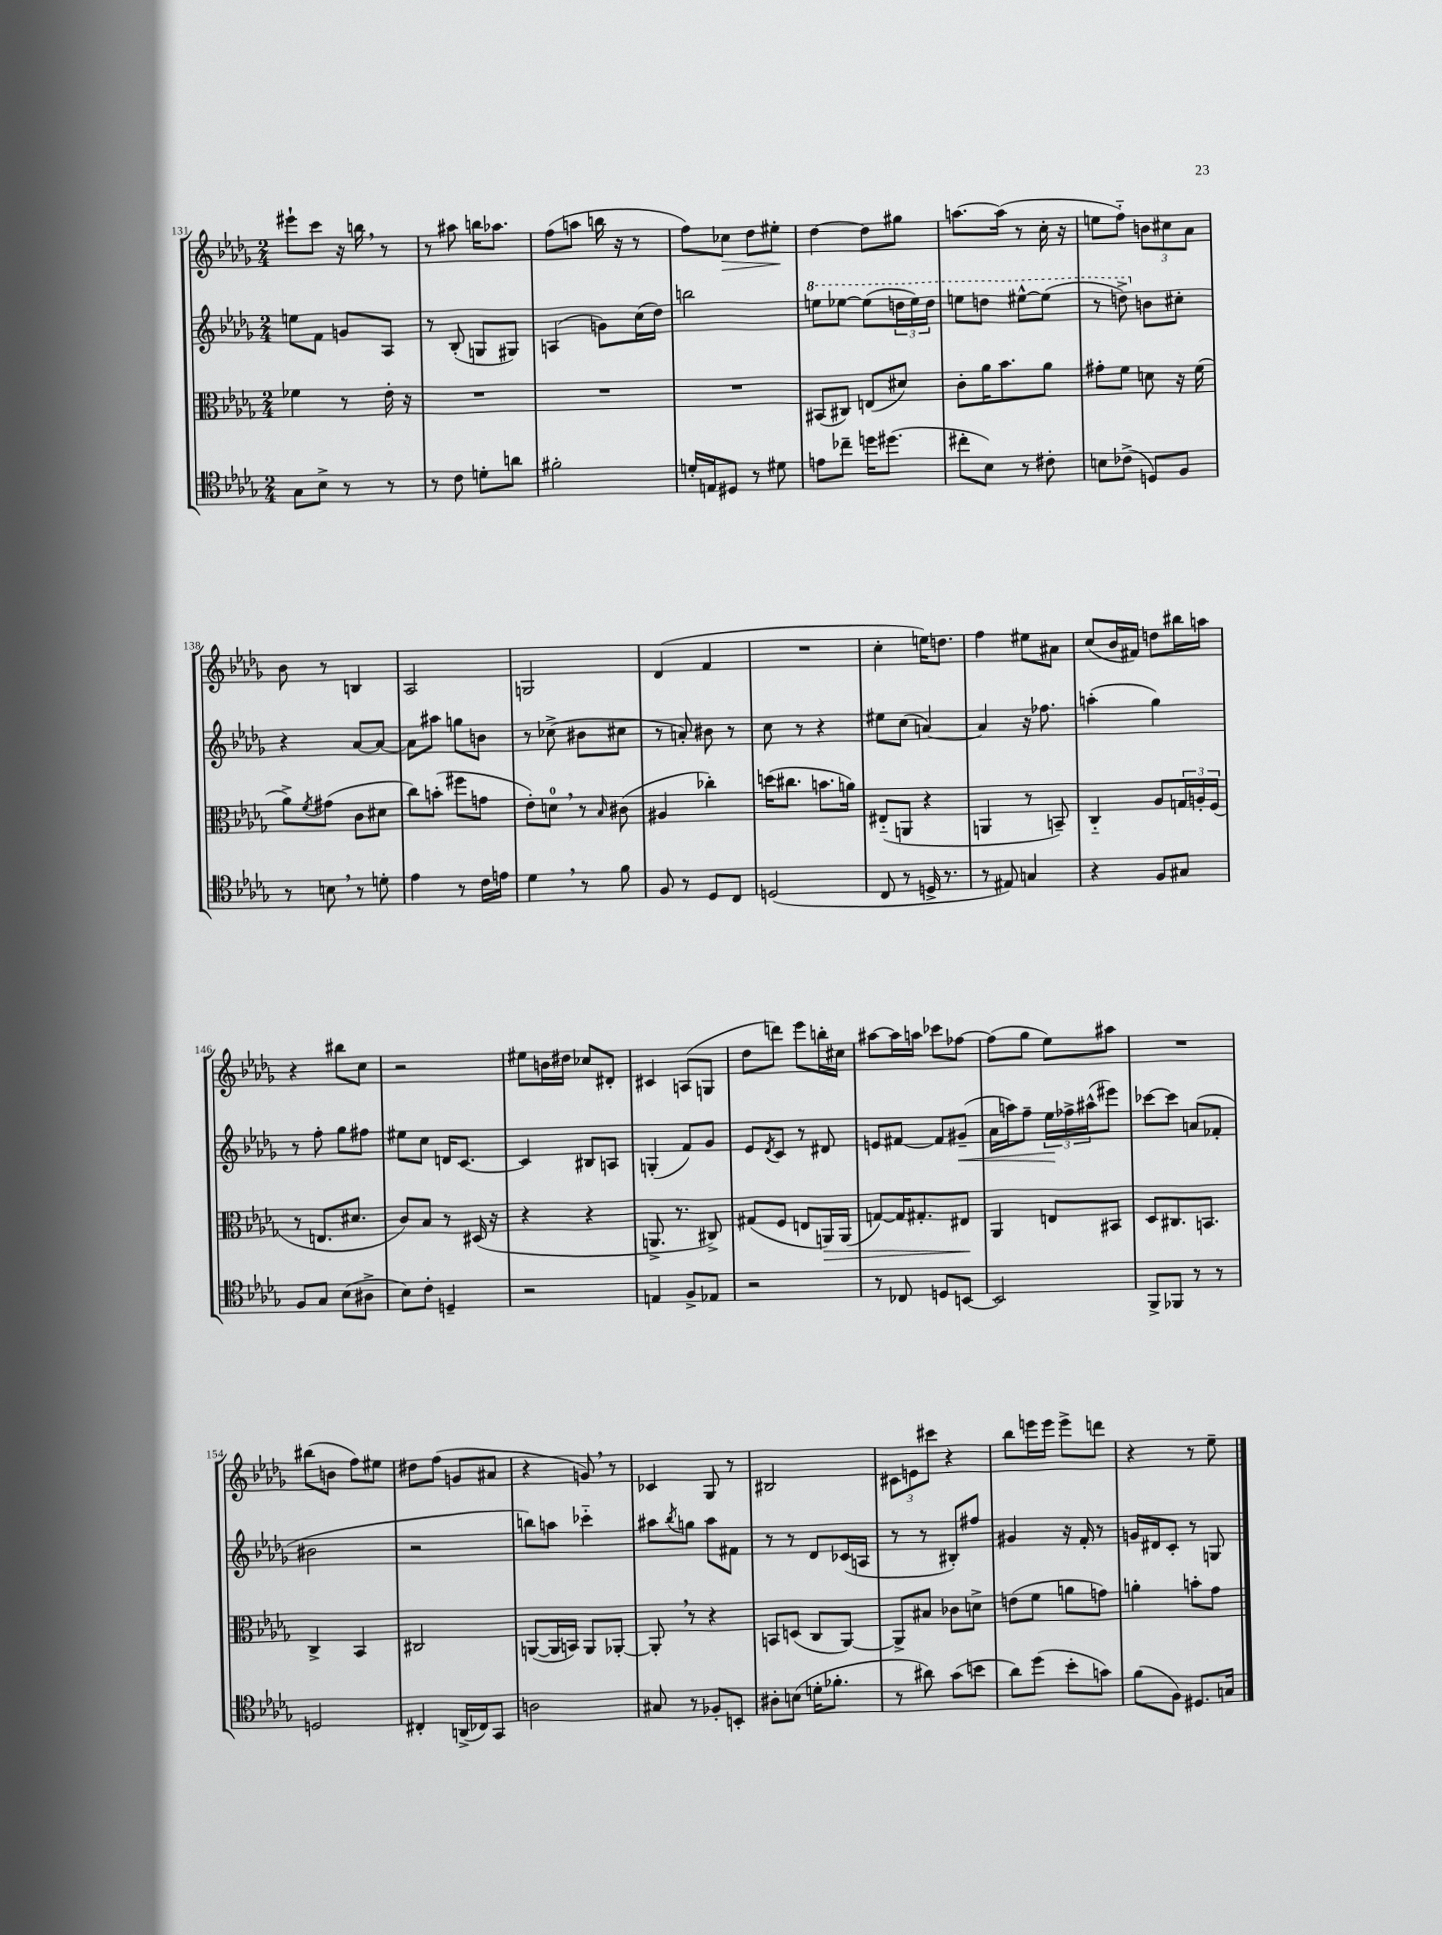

**kern	**kern	**dynam	**kern	**dynam	**kern	**dynam
*part4	*part3	*part3	*part2	*part2	*part1	*part1
*staff4	*staff3	*staff3	*staff2	*staff2	*staff1	*staff1
*clefC4	*clefC3	*	*clefG2	*	*clefG2	*
*k[b-e-a-d-g-]	*k[b-e-a-d-g-]	*	*k[b-e-a-d-g-]	*	*k[b-e-a-d-g-]	*
*M2/4	*M2/4	*	*M2/4	*	*M2/4	*
=131	=131	=131	=131	=131	=131	=131
8G-\L	4f-X\	.	8een\L	.	8eee#X`\L	.
8B-^\J	.	.	8f\J	.	8ccc\J	.
8r	8r	.	8gn/L	.	16r	.
.	.	.	.	.	16bbn,\	.
8r	16e-'\	.	8A-/J	.	8r	.
.	16r	.	.	.	.	.
=132	=132	=132	=132	=132	=132	=132
8r	2r	.	8r	.	8r	.
8c\	.	.	(8B-'/	.	8aa#X\	.
8dn'\L	.	.	8Gn/L	.	16bbn\KL	.
.	.	.	.	.	8.aa-X\J	.
8an\J	.	.	8G#X/J)	.	.	.
=133	=133	=133	=133	=133	=133	=133
2f#X'\	2r	.	(4An/	.	(8ff\L	.
.	.	.	.	.	8aan\J	.
.	.	.	8gn\L)	.	16bbn\	.
.	.	.	.	.	16r	.
.	.	.	(16cc\L	.	8r	.
.	.	.	16dd-\JJ)	.	.	.
=134	=134	=134	=134	=134	=134	=134
16dn'/LL	2r	.	2bbn\	.	8ff\L)	.
16En/J	.	.	.	.	.	.
!	!	!	!	!	!	!LO:HP:b
8D#X/J	.	.	.	.	8cc-X\J	>
8r	.	.	.	.	8dd-\L	.
8d#X\	.	.	.	.	8ee#X'\J	.
.	.	.	.	.	.	]
=135	=135	=135	=135	=135	=135	=135
*	*	*	*8va	*	*	*
8en\L	(8BB#X/L	.	8eeen\L	.	[4dd-\	.
8cc-X~\J	8C#X/J)	.	[8eee-X\J	.	.	.
16ddn\KL	(8En/L	.	(8eee-\L]	.	8dd-\L]	.
(8.dd#X\J	.	.	.	.	.	.
.	8d#X/J)	.	24dddn\L	.	8gg#X\J	.
.	.	.	24eee-\)	.	.	.
.	.	.	24ddd\JJ	.	.	.
=136	=136	=136	=136	=136	=136	=136
8cc#X'\L	8c'\L	.	8eeen\L	.	[8.aan\L	.
8B-\J)	16a-\K	.	8dddn\J	.	.	.
.	8.b-\	.	.	.	(16aa\Jk]	.
8r	.	.	[8eee#X^^\L	.	8r	.
8c#X'\	8a-\J	.	(8eee#\J]	.	16cc'\	.
.	.	.	.	.	16r	.
=137	=137	=137	=137	=137	=137	=137
8Bn\L	8g#X'\L	.	8r	.	8een\L	.
(8c-X^\J	8f\J	.	8dddn^\)	.	8ff\J)	.
*	*	*	*X8va	*	*	*
8Dn/L)	8dn\	.	8bn\L	.	12bn\L	.
.	.	.	.	.	12cc#X\	.
8F/J	16r	.	8cc#X'\J	.	.	.
.	.	.	.	.	12a-\J	.
.	(16f\	.	.	.	.	.
!!LO:LB:g=z
=138	=138	=138	=138	=138	=138	=138
8r	8a-^\L)	.	4r	.	8b-\	.
.	8qf/	.	.	.	.	.
8Bn,\	(8g#X\J	.	.	.	8r	.
8r	8c\L	.	[8a-/L	.	4Bn/	.
8dn'\	8d#X\J	.	8a-/J_	.	.	.
=139	=139	=139	=139	=139	=139	=139
4e-\	8cc\L)	.	8a-\L]	.	2A-/	.
.	(8bn'\J	.	8aa#X\J	.	.	.
8r	8ff#X\L	.	8ggn\L	.	.	.
16c\LL	8gn\J	.	8bn\J	.	.	.
16en\JJ	.	.	.	.	.	.
=140	=140	=140	=140	=140	=140	=140
4d-,\	8e-'\L)	.	8r	.	2Gn/	.
.	8dn,\J	.	(8cc-X^\	.	.	.
8r	8r	.	8b#X\L	.	.	.
.	16qqB-/	.	.	.	.	.
8f\	(8c#X\	.	8cc#X\J	.	.	.
=141	=141	=141	=141	=141	=141	=141
8F/	4A#X/	.	8r	.	(4d-/	.
8r	.	.	8an'/)	.	.	.
8D-/L	4cc-X'\)	.	8b#X\	.	4f/	.
8C/J	.	.	8r	.	.	.
=142	=142	=142	=142	=142	=142	=142
(2Dn/	(16ddn\KL	.	8cc\	.	2r	.
.	8.cc#X\J	.	.	.	.	.
.	.	.	8r	.	.	.
.	8.bn\L	.	4r	.	.	.
.	16an\Jk)	.	.	.	.	.
=143	=143	=143	=143	=143	=143	=143
8C/	(8E#X/L	.	8ee#X\L	.	4cc'\	.
8r	8AAn/J	.	(8cc\J	.	.	.
16Dn^/	4r	.	[4an/)	.	16een\KL)	.
8.r	.	.	.	.	8.ddn\J	.
=144	=144	=144	=144	=144	=144	=144
8r	4AAn/	.	4a/]	.	4ff\	.
8E#X/)	.	.	.	.	.	.
4Gn/	8r	.	16r	.	8ee#X\L	.
.	.	.	8.ff-X\	.	.	.
.	8BBn~/)	.	.	.	8a#X\J	.
=145	=145	=145	=145	=145	=145	=145
4r	4C/	.	(4aan'\	.	(8cc/L	.
.	.	.	.	.	16b-/L	.
.	.	.	.	.	16f#X/JJ)	.
8F/L	8A-/L	.	4gg-\)	.	8ddn\L	.
8G#X/J	24Gn/L	.	.	.	16bb#X\L	.
.	24An'/	.	.	.	.	.
.	.	.	.	.	16aan\JJ	.
.	(24F/JJ	.	.	.	.	.
!!LO:LB:g=z
=146	=146	=146	=146	=146	=146	=146
8F/L	8r	.	8r	.	4r	.
8G-/J	8.En/L	.	8ff'\	.	.	.
(8B-\L	.	.	8gg-\L	.	8bb#X\L	.
.	8.d#X/J	.	.	.	.	.
8A#X^\J	.	.	8ff#X\J	.	8cc\J	.
=147	=147	=147	=147	=147	=147	=147
8B-\L)	8c/L)	.	8ee#X\L	.	2r	.
8c'\J	8B-/J	.	8cc\J	.	.	.
4Dn~/	8r	.	16dn/KL	.	.	.
.	.	.	[8.c/J	.	.	.
.	(16D#X/	.	.	.	.	.
.	16r	.	.	.	.	.
=148	=148	=148	=148	=148	=148	=148
2r	4r	.	4c/]	.	8ee#X\L	.
.	.	.	.	.	16bn\L	.
.	.	.	.	.	16dd#X\JJ	.
.	4r	.	8B#X/L	.	8cc-X/L	.
.	.	.	8An/J	.	8d#X'/J	.
=149	=149	=149	=149	=149	=149	=149
4En/	8.AAn^/	.	(4Gn'/	.	4c#X/	.
.	8.r	.	.	.	.	.
8F^/L	.	.	8f/L)	.	(8An/L	.
8E-X/J	8C#X^/)	.	8g-/J	.	8Gn/J	.
=150	=150	=150	=150	=150	=150	=150
2r	(8G#X/L	.	8e-/L	.	8dd-\L	.
.	.	.	8qd-/	.	.	.
.	8F/J	.	8c/J	.	8dddn\J)	.
.	8En/L	.	8r	.	8eee-\L	.
!	!	!LO:HP:b	!	!	!	!
.	16AAn/L)	>	8d#X/	.	16bbn'\L	.
.	(16AA/JJ	.	.	.	16cc#X\JJ	.
=151	=151	=151	=151	=151	=151	=151
8r	[8Gn/L)	.	8en/L	.	[8aa#X\L	.
8C-X/	16G/K]	.	[8f#X/J	.	16aa#\L]	.
.	8.G#X'/	.	.	.	16aan\JJ	.
8Dn/L	.	.	8f#/L]	.	8ccc-X\L	.
!	!	!	!	!LO:HP:b	!	!
[8BBn/J	8E#X/J	.	(8g#X~/J	<	[8ff-X\J	.
.	.	]	.	.	.	.
=152	=152	=152	=152	=152	=152	=152
2BB/]	4AA-/	.	16a-\LL	.	(8ff-\L]	.
.	.	.	16aan\J)	.	.	.
.	.	.	8ff~\J	.	8gg-\J	.
.	8En/L	.	24ee-\LL	.	8ee-\L)	.
.	.	.	24ff-X^\	[	.	.
.	.	.	(24aa#X^^\J	.	.	.
.	8BB#X/J	.	8eee#X\J)	.	8aa#X\J	.
=153	=153	=153	=153	=153	=153	=153
8FF^/L	8D-/L	.	[8ccc-X\L	.	2r	.
8FF-X/J	8.C#X/	.	8ccc-\J]	.	.	.
8r	.	.	(8an/L	.	.	.
.	8.BBn/J	.	.	.	.	.
8r	.	.	8f-X'/J	.	.	.
!!LO:LB:g=z
=154	=154	=154	=154	=154	=154	=154
2Dn/	4C^/	.	2b#X\	.	(8bb#X\L	.
.	.	.	.	.	8bn\J	.
.	4BB-/	.	.	.	8ff\L)	.
.	.	.	.	.	8ee#X\J	.
=155	=155	=155	=155	=155	=155	=155
4C#X'/	2C#X/	.	2r	.	8dd#X\L	.
.	.	.	.	.	(8ff\J	.
(16AAn^/LL	.	.	.	.	8gn/L	.
16C-X/J)	.	.	.	.	.	.
8GG-/J	.	.	.	.	8a#X/J	.
=156	=156	=156	=156	=156	=156	=156
2An\	([8AAn/L	.	8bbn\L)	.	4r	.
.	16AA/L]	.	8aan\J	.	.	.
.	16BBn/JJ)	.	.	.	.	.
.	8AA/L	.	4ccc-X\	.	8gn,/)	.
.	[8AA-X'/J	.	.	.	8r	.
=157	=157	=157	=157	=157	=157	=157
8G#X/	8AA-',/]	.	8aa#X\L	.	4c-X/	.
.	.	.	8qbb-/	.	.	.
8r	8r	.	8ggn\J	.	.	.
8F-X'/L	4r	.	8aa#\L	.	8G-/	.
8BBn'/J	.	.	8f#X\J	.	8r	.
=158	=158	=158	=158	=158	=158	=158
8A#X'\L	8BBn/L	.	8r	.	2B#X/	.
(8Bn\J	(8Dn/J	.	8r	.	.	.
16dn'\KL	8C/L	.	8d-/L	.	.	.
8.f-X'\J	.	.	.	.	.	.
.	[8AA-/J)	.	(16c-X/L	.	.	.
.	.	.	16An/JJ	.	.	.
=159	=159	=159	=159	=159	=159	=159
8r	8AA-^/L]	.	8r	.	12c#X\L	.
.	.	.	.	.	12en\	.
8a#X\)	8B#X/J	.	8r	.	.	.
.	.	.	.	.	12ccc#X\J	.
(8g-\L	8c-X\L	.	8B#X'/L)	.	4r	.
8bn\J	8dn^\J	.	8ff#X/J	.	.	.
=160	=160	=160	=160	=160	=160	=160
8a-\L)	(8en\L	.	4g#X/	.	8bb-\L	.
(8dd-\J	8f\J	.	.	.	16eeen\L	.
.	.	.	.	.	16eee\JJ	.
8b-'\L	8an\L	.	16r	.	8eee^\L	.
.	.	.	16f'/	.	.	.
8gn\J)	8gn\J)	.	8r	.	8dddn\J	.
=161	=161	=161	=161	=161	=161	=161
(8f\L	4an'\	.	16gn/LL	.	4r	.
.	.	.	16d#X/J	.	.	.
8F\J)	.	.	8c'/J	.	.	.
8.D#X/L	8bn'\L	.	8r	.	8r	.
.	8g-\J	.	8Gn/	.	8ee-~\	.
16Gn/Jk	.	.	.	.	.	.
==	==	==	==	==	==	==
*-	*-	*-	*-	*-	*-	*-
